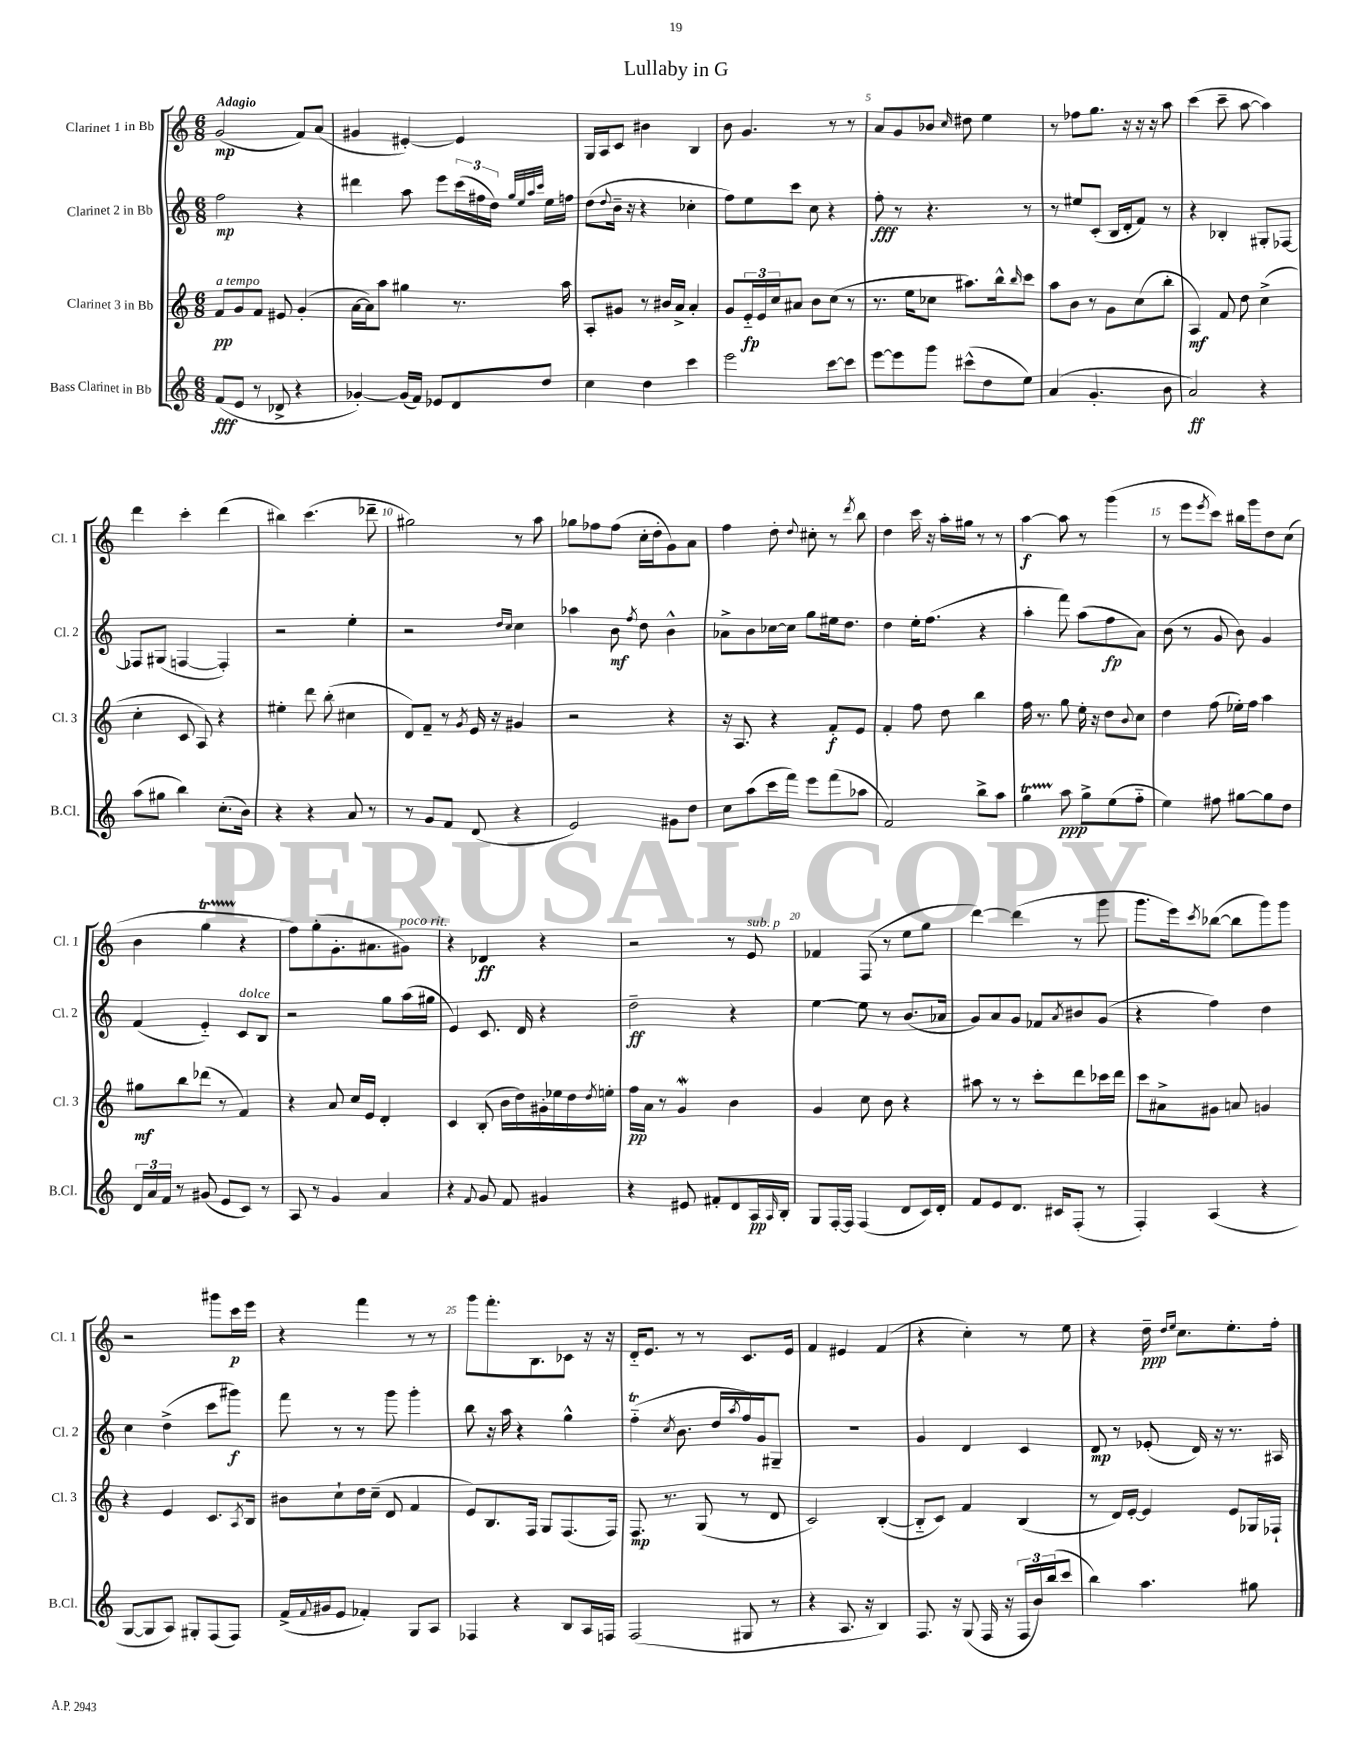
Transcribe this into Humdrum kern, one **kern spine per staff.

**kern	**kern	**kern	**kern
*staff4	*staff3	*staff2	*staff1
*clefG2	*clefG2	*clefG2	*clefG2
*k[]	*k[]	*k[]	*k[]
*M6/8	*M6/8	*M6/8	*M6/8
(8f/L	8f/L	2ff\	(2g/
8e/J	8g/	.	.
8r	8f/J	.	.
8d-^/	8e#/	.	.
4r	(4g'/	4r	8f/L)
.	.	.	(8a/J
=	=	=	=
[4g-'/)	[16a\LL	4ddd#\	4g#/
.	16a\]J)	.	.
.	8aa\J	.	.
(16g-/]LL	4gg#\	8aa\	[4e#'/)
16f/JJ)	.	.	.
8e-/L	.	8eee\L	.
8d/	8.r	(24ccc\L	4e#/]
.	.	24ff#\	.
.	.	24dd\JJ)	.
.	.	32qqgg/LLL	.
.	.	32qqee/	.
.	.	32qqaa/	.
.	.	32qqccc/JJJ	.
8dd/J	.	16ee\LL	.
.	16aa\	16ff\JJ	.
=	=	=	=
4cc\	8A'/L	(8dd\L	16G/LL
.	.	.	16A/J
.	.	8qqdd/	.
.	8g#/J	16b~\Jk	8c/J
.	.	16r	.
4dd\	8r	4r	4b#\
.	16b#/LL	.	.
.	16a^/JJ	.	.
4ccc\	4a'/	4cc-'\	4B/
=	=	=	=
2eee\	8g/L	8ff\L)	8b\
.	24e'~/L	8ee\	4.g/
.	24e/	.	.
.	24cc/J	.	.
.	8a#/J	8ccc\J	.
.	8b\L	8cc\	.
[8ccc\L	(8cc\J	4r	8r
8ccc\]J	8r	.	8r
=	=	=	=
[8eee\L	8.r	8ff'\	8a/L
8eee\]	.	8r	8g/
.	16ee\LK	.	.
8ggg\J	8cc-\J	4.r	8b-/J
.	.	.	16qqcc/
(8ccc#^^\L	8.aa#\L)	.	8dd#\
8dd\	.	.	4ee\
.	16bb^^\k	.	.
.	16qqbb/	.	.
8ee\J)	8ccc\J	8r	.
=	=	=	=
(4a/	8aa\L	8r	8r
.	8b\J	8ee#/L	8ff-\L
4.g'/	8r	(8c'/J	8.gg\J
.	8g\L	16B/LL	.
.	.	16d'/J	16r
.	(8cc\	8f/J)	16r
.	.	.	16r
8b\	8bb'\J	8r	8aa\
=	=	=	=
2a/)	4A/)	4r	(4ccc\
.	8f/	4B-'/	8ccc~\
.	8dd\	.	[8aa\
4r	(4cc^\	8G#'/L	4aa\])
.	.	[8F-/J	.
=	=	=	=
(8aa\L	4cc'\	8F-/]L	4ddd\
8gg#\J	.	(8G#/J	.
4bb\)	8c/	[4F/	4ccc'\
.	8A/)	.	.
(8.cc'\L	4r	4F'/])	(4ddd\
16b\Jk)	.	.	.
=	=	=	=
4r	4ee#'\	2r	4bb#\)
4r	8ddd\	.	(4.ccc\
.	(8bb'\	.	.
8a/	4cc#\	4ee'\	.
8r	.	.	8ddd-~\
=	=	=	=
8r	8d/L)	2r	2gg#\)
8g/L	8f~/J	.	.
8f/J	8r	.	.
.	8qg/	.	.
(8d/	16e/	.	.
.	16r	.	.
.	.	16qqdd/LL	.
.	.	16qqcc/JJ	.
4r	4g#/	4cc\	8r
.	.	.	8aa\
=	=	=	=
2e/)	2r	4aa-\	8gg-\L
.	.	.	8ff-\
.	.	8b\	(8ff-\J
.	.	8qff/	.
.	.	8dd\	16cc'\LL
.	.	.	16dd'\J
8g#\L	4r	4b^^\	8g\)
8dd\J	.	.	8a\J
=	=	=	=
8cc\L	16r	8a-^\L	4ff\
.	8.A/	.	.
(8aa\	.	8b\	.
16ccc\L	4r	[16cc-\L	8dd'\
16fff\JJ)	.	16cc-\]JJ	.
.	.	.	8qqdd/
8eee\L	.	8gg\L	8cc#'\
(8fff\	8f'/L	16ee#\k	8r
.	.	8.dd\J	.
.	.	.	8qddd/
8aa-\J	8e/J	.	8bb\
=	=	=	=
2f/)	4f'/	4dd\	4dd\
.	8ff\	16ee'\LK	16ccc\
.	.	(8.ff\J	16r
.	8dd\	.	16aa'\LL
.	.	.	16gg#\JJ
8bb^\L	4bb\	4r	8r
8aa\J	.	.	8r
=	=	=	=
4gg\	16ff\	4aa'\	[4aa\
.	8.r	.	.
8aa\	8gg\	8fff\)	8aa\]
8gg^\L	16ee'\	(8aa\L	8r
.	16r	.	.
(8ee\	8dd\L	8ff\	(4ggg\
.	8qqb/	.	.
8ff'~\J	8cc\J	8a\J)	.
=	=	=	=
4ee\)	4dd\	(8b\	8r
.	.	8r	8eee\L
.	.	.	8qeee/
8ff#\	(8ff\	8g/	8ccc\J)
[8gg#\L	16ee-'\LL)	8b\)	16bb#\LL
.	16ff\JJ	.	16ggg\J
8gg#\]	4aa\	4g/	8dd\
8dd\J	.	.	(8cc\J
=	=	=	=
24d/LL	8gg#\L	(4f/	4b\
24a/	.	.	.
24f/JJ	.	.	.
8r	8bb\	.	.
(8g#/	(8ddd-\J	4e'~/)	4gg\
8e/L	8r	.	.
8c/J)	4f/)	8c/L	4r
8r	.	8B/J	.
=	=	=	=
8A/	4r	2r	8ff\L)
8r	.	.	(8gg'\
4g/	8a/	.	8.g'\
.	16cc/LL	.	.
.	16e/JJ	.	8.a#\
4a/	4d'/	8gg\L	.
.	.	(16aa\L	8g#\J)
.	.	16gg#\JJ	.
=	=	=	=
4r	4c/	4e/)	4r
8qqf/	.	.	.
8g/	(8B'/	8.c/	4d-/
8f/	16b\LL	.	.
.	16dd\)	16d/	.
4g#/	16g#'\	4r	4r
.	16ee-\	.	.
.	16dd\	.	.
.	8qdd/	.	.
.	16ee'\JJ	.	.
=	=	=	=
4r	16ff\LL	2dd~\	2r
.	16a\JJ	.	.
.	8r	.	.
8e#/	4g/	.	.
8f#'/L	.	.	.
8d/	4b\	4r	8r
16A/L	.	.	8e/
16qqA/	.	.	.
16B'/JJ	.	.	.
=	=	=	=
8G/L	4g/	[4ee\	4f-/
[16F'/L	.	.	.
16F/]JJ	.	.	.
(4F/	8cc\	8ee\]	(8F/
.	8b\	8r	8r
8d/L	4r	(8.b/L	8ee\L
16c/L)	.	.	8gg\J
16d'/JJ	.	16a-/Jk	.
=	=	=	=
8f/L	8aa#\	8g/L)	[4ddd\)
8e/	8r	8a/	.
8.d/J	8r	8g/J	(4ddd\]
.	8ccc'\L	8f-/L	.
16c#/LK	.	.	.
.	.	8qa/	.
(8F'/J	8ddd\	8b#/	8r
8r	16ccc-\L	(8g/J	8ggg\
.	16ddd\JJ	.	.
=	=	=	=
4F'/)	8ccc\L	4r	8.ggg\L
.	8a#^\	.	.
.	.	.	16eee\k)
.	.	.	8qccc/
(4A/	8g#\J	4ff\)	([8bb-\J
.	8a/	.	8bb-\]L
4r	4g/	4dd\	8ggg\)
.	.	.	8ggg\J
=	=	=	=
[8G/L	4r	4cc\	2r
8G/]	.	.	.
8A/J)	4e/	(4dd^\	.
8G#'/L	.	.	.
(8F/	8.c/L	8ccc\L	8ggg#\L
8F/J)	.	8ggg#\J)	16ccc\L
.	8qA/	.	.
.	16B/Jk	.	16eee\JJ
=	=	=	=
(16f^/LL	8b#\L	8fff\	4r
8qqf/	.	.	.
16g#/J	.	.	.
8e/J	8cc`\	8r	.
4f-'/)	16dd\L	8r	4fff\
.	(16cc~\JJ	.	.
.	8d/	8ggg\	.
8G/L	4f/	4ggg'\	8r
8A/J	.	.	8r
=	=	=	=
4F-/	8e/L)	8bb\	8ggg\L
.	8.B/	16r	8.fff'\
.	.	16aa\	.
4r	.	4r	.
.	16F/Jk	.	8.B\
.	8G/L	.	.
8B/L	(8.F/	4gg^^\	8c-\J
16A/L	.	.	16r
16F/JJ	16F/Jk)	.	16r
=	=	=	=
(2F/	8.F/	(4ff'~\	16d'~/LK
.	.	.	8.e/J
.	8.r	.	.
.	.	8qcc/	.
.	.	8.b\	8r
.	(8G/	.	8r
.	.	16dd/LL	.
.	.	8qaa/	.
8G#/	8r	16ff/)	8.c/L
.	.	16g/J	.
8r	8d/	8G#~/J	.
.	.	.	16e/Jk
=	=	=	=
4r	2c/)	2.r	4f/
8.A/	.	.	4e#/
16r	.	.	.
4B/)	([4B'/	.	(4f/
=	=	=	=
8.F/	8B'~/]L	4g/	4r
.	8c/J)	.	.
16r	.	.	.
(8G/	4f/	4d/	4cc'\)
16F/	.	.	.
16r	.	.	.
24F/LL	(4B/	4c/	8r
24b/)	.	.	.
(24bb/J	.	.	.
8ccc/J	.	.	8ee\
=	=	=	=
4bb\)	8r	8d/	4r
.	16d/LL)	8r	.
.	[16e'/JJ	.	.
4.aa\	4e/]	(8e-'/	16dd~\
.	.	.	16qqdd/LL
.	.	.	16qqee/JJ
.	.	.	8.cc\L
.	.	16d/)	.
.	.	16r	.
.	8e/L	8.r	8.ee'\
8gg#\	16G-/L	.	.
.	16F-`/JJ	16A#/	16ff'\Jk
==	==	==	==
*-	*-	*-	*-
